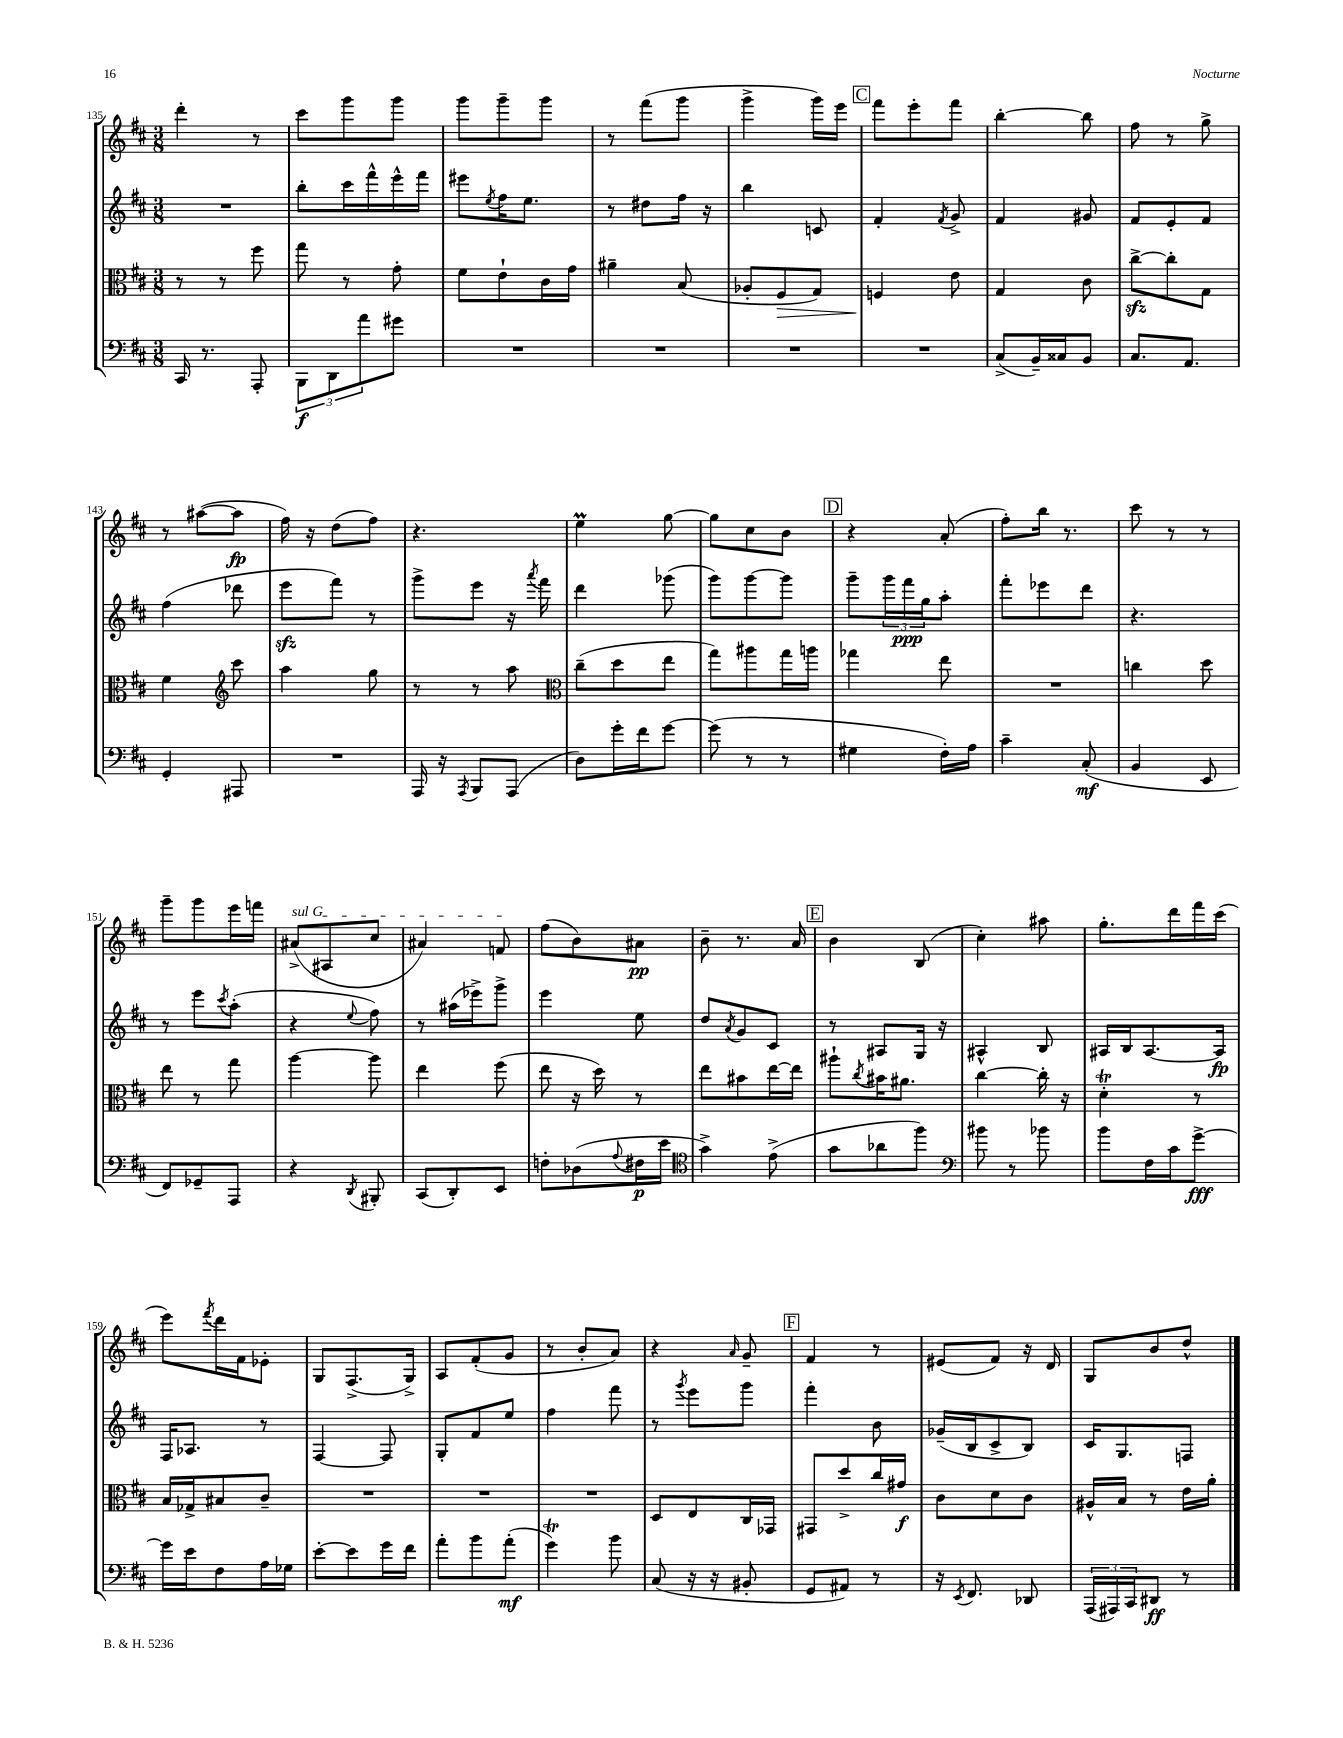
<<
\new StaffGroup <<
\new Staff = "s0" {
    \clef treble \key d \major \numericTimeSignature \time 3/8
    d'''4-. r8 |
    cis'''8 g'''8 g'''8 |
    g'''8 g'''8-- g'''8 |
    r8 fis'''8( g'''8 |
    g'''4-> g'''16) e'''16 |
    \mark \markup { \box "C" } fis'''8 e'''8-. fis'''8 |
    b''4~-. b''8 |
    fis''8 r8 g''8-> |
    r8 ais''8~( ais''8\fp |
    fis''16) r16 d''8( fis''8) |
    r4. |
    e''4\prall g''8~ |
    g''8 cis''8 b'8 |
    \mark \markup { \box "D" } r4 a'8-.( |
    fis''8-.) b''16 r8. |
    cis'''8 r8 r8 |
    g'''8-- g'''8 e'''16 f'''16 |
    \once \override TextSpanner.bound-details.left.text = \markup { \italic "sul G" } ais'8->\startTextSpan( ais8 cis''8 |
    ais'4) f'8\stopTextSpan |
    fis''8( b'8) ais'8\pp |
    b'8-- r8. a'16 |
    \mark \markup { \box "E" } b'4 b8( |
    cis''4-.) ais''8 |
    g''8.-. d'''16 fis'''16 cis'''16( |
    e'''8) \acciaccatura { fis'''8 } d'''16 fis'16 ees'8-. |
    g8 fis8.->( g16->) |
    a8 fis'8-.( g'8 |
    r8 b'8-. a'8) |
    r4 \grace { a'16 } g'8-- |
    \mark \markup { \box "F" } fis'4 r8 |
    eis'8( fis'8) r16 d'16 |
    g8 b'8 d''8-^ \bar "|." |
}
\new Staff = "s1" {
    \clef treble \key d \major \numericTimeSignature \time 3/8
    R4. |
    b''8-. cis'''16 fis'''16-^ e'''16-^ fis'''16 |
    eis'''8 \acciaccatura { e''8 } fis''16 e''8. |
    r8 dis''8 fis''16 r16 |
    b''4 c'8 |
    \mark \markup { \box "C" } fis'4-. \acciaccatura { fis'8 } g'8-> |
    fis'4 gis'8 |
    fis'8 e'8-. fis'8 |
    fis''4( des'''8 |
    e'''8\sfz fis'''8) r8 |
    g'''8-> e'''8 r16 \acciaccatura { a'''8 } fis'''16 |
    d'''4 ges'''8( |
    g'''8) g'''8~ g'''8 |
    \mark \markup { \box "D" } g'''8-- \tuplet 3/2 { g'''16 fis'''16\ppp g''16 } a''8-. |
    fis'''8-. ees'''8 d'''8 |
    r4. |
    r8 e'''8 \acciaccatura { cis'''8 } a''8-.( |
    r4 \appoggiatura { e''8 } fis''8) |
    r8 ais''16( ees'''16->) g'''8-> |
    e'''4 e''8 |
    d''8 \acciaccatura { a'8 } g'8 cis'8 |
    \mark \markup { \box "E" } r8 ais8 g16 r16 |
    ais4-^ b8 |
    ais16 b16 ais8.~ ais16\fp |
    fis16 aes8. r8 |
    fis4~ fis8 |
    g8-. fis'8 e''8 |
    fis''4 fis'''8 |
    r8 \acciaccatura { g'''8 } e'''8 g'''8 |
    \mark \markup { \box "F" } fis'''4-. b'8 |
    ges'16--( b16 cis'8-> b8) |
    cis'16 g8. f8 \bar "|." |
}
\new Staff = "s2" {
    \clef alto \key d \major \numericTimeSignature \time 3/8
    r8 r8 fis''8 |
    g''8 r8 g'8-. |
    fis'8 e'8-! cis'16 g'16 |
    ais'4-- b8( |
    aes8-. fis8\> g8) |
    \mark \markup { \box "C" } f4\! e'8 |
    g4 cis'8 |
    cis''8~->\sfz cis''8-. g8 |
    fis'4 \clef treble cis'''8 |
    a''4 g''8 |
    r8 r8 a''8 |
    \clef alto cis''8--( d''8 e''8 |
    g''8) ais''8 g''16 a''16 |
    \mark \markup { \box "D" } ges''4 e''8 |
    R4. |
    c''4 d''8 |
    e''8 r8 g''8 |
    a''4~ a''8 |
    e''4 fis''8( |
    e''8 r16 d''16) r8 |
    e''8 bis'8 e''16~ e''16 |
    \mark \markup { \box "E" } ais''8-! \acciaccatura { cis''8 } bis'16 ais'8. |
    cis''4~ cis''16-. r16 |
    d'4-.\trill r8 |
    b16 ges16-> bis8 cis'8-- |
    R4. |
    R4. |
    R4. |
    d8 e8 cis16 ges,16 |
    \mark \markup { \box "F" } gis,8 d''8-> cis''16 gis'16\f |
    cis'8 d'8 cis'8 |
    ais16-^ b16 r8 e'16 a'16-. \bar "|." |
}
\new Staff = "s3" {
    \clef bass \key d \major \numericTimeSignature \time 3/8
    cis,16 r8. a,,8-. |
    \tuplet 3/2 { b,,8\f d,8 a'8 } gis'8 |
    R4. |
    R4. |
    R4. |
    \mark \markup { \box "C" } R4. |
    cis8->( b,16--) cisis16 b,8 |
    cis8. a,8. |
    g,4-. ais,,8 |
    R4. |
    a,,16 r16 \acciaccatura { a,,8 } b,,8 a,,8( |
    d8) g'16-. fis'16 g'8~ |
    g'8( r8 r8 |
    \mark \markup { \box "D" } gis4 fis16-.) a16 |
    cis'4-- cis8-.\mf( |
    b,4 e,8 |
    fis,8) ges,8-- a,,8 |
    r4 \acciaccatura { d,8 } bis,,8-. |
    cis,8( d,8-.) e,8 |
    f8-. des8( \appoggiatura { a8 } fis16\p e'16 |
    \clef tenor g'4->) e'8->( |
    \mark \markup { \box "E" } g'8 aes'8 fis''8) |
    \clef bass bis'8 r8 bes'8 |
    b'8 fis16 cis'16 g'8~->\fff |
    g'16 e'16 fis8 a16 ges16 |
    e'8~-. e'8 g'16 fis'16 |
    a'8-. b'8 a'8-.\mf( |
    g'4\trill) b'8 |
    cis8( r16 r16 bis,8-. |
    \mark \markup { \box "F" } g,8 ais,8) r8 |
    r16 \acciaccatura { e,8 } fis,8. des,8 |
    \tuplet 3/2 { a,,16( ais,,16) cis,16 } dis,8\ff r8 \bar "|." |
}
>>
>>
\layout { \context { \Score currentBarNumber = #135 } }
